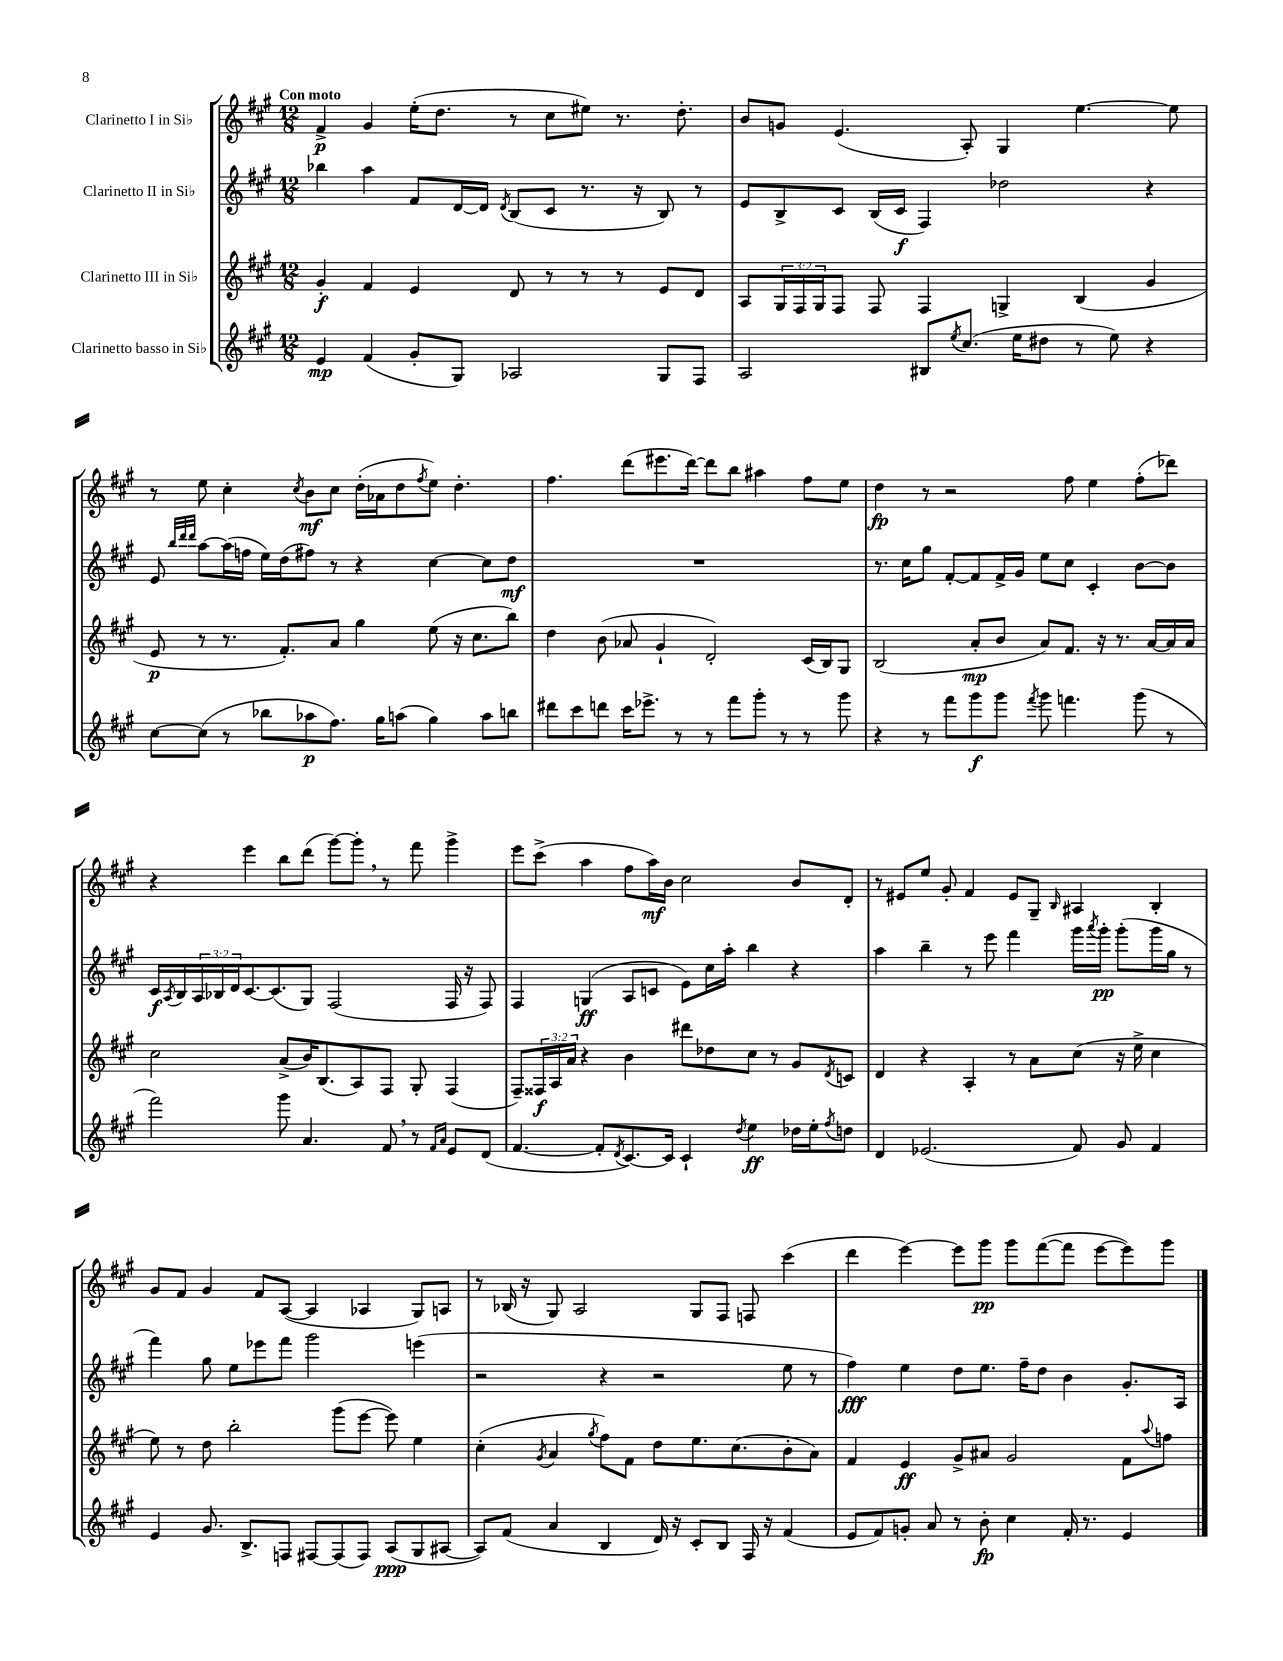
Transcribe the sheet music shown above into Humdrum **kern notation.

**kern	**dynam	**kern	**dynam	**kern	**dynam	**kern	**dynam
*part4	*part4	*part3	*part3	*part2	*part2	*part1	*part1
*staff4	*staff4	*staff3	*staff3	*staff2	*staff2	*staff1	*staff1
*I"Clarinetto basso in Si♭	*	*I"Clarinetto III in Si♭	*	*I"Clarinetto II in Si♭	*	*I"Clarinetto I in Si♭	*
*clefG2	*	*clefG2	*	*clefG2	*	*clefG2	*
*k[f#c#g#]	*	*k[f#c#g#]	*	*k[f#c#g#]	*	*k[f#c#g#]	*
*M12/8	*	*M12/8	*	*M12/8	*	*M12/8	*
=1	=1	=1	=1	=1	=1	=1	=1
!	!	!	!	!	!	!LO:TX:a:B:t=Con moto	!
4e/	mp	4g#'/	f	4bb-X\	.	4f#^/	p
(4f#/	.	4f#/	.	4aa\	.	4g#/	.
8g#'/L	.	4e/	.	8f#/L	.	(16ee'\KL	.
.	.	.	.	.	.	8.dd\J	.
8G#/J)	.	.	.	[16d/L	.	.	.
.	.	.	.	16d/JJ]	.	.	.
.	.	.	.	8qd/	.	.	.
2A-X/	.	8d/	.	(8B/L	.	8r	.
.	.	8r	.	8c#/J	.	8cc#\L	.
.	.	8r	.	8.r	.	8ee#X\J)	.
.	.	8r	.	.	.	8.r	.
.	.	.	.	16r	.	.	.
8G#/L	.	8e/L	.	8B/)	.	.	.
.	.	.	.	.	.	8.dd'\	.
8F#/J	.	8d/J	.	8r	.	.	.
=2	=2	=2	=2	=2	=2	=2	=2
2A/	.	8A/L	.	8e/L	.	8b/L	.
.	.	24G#/L	.	8B^/	.	8gn/J	.
.	.	24F#/	.	.	.	.	.
.	.	24G#/J	.	.	.	.	.
.	.	8F#/J	.	8c#/J	.	(4.e/	.
.	.	8F#/	.	(16B/LL	.	.	.
.	.	.	.	16c#/JJ	f	.	.
8B#X/L	.	4F#/	.	4F#/)	.	.	.
8qee/	.	.	.	.	.	.	.
(8.cc#/J	.	.	.	.	.	8A'/)	.
.	.	4Gn^/	.	2dd-X\	.	4G#/	.
16ee\KL	.	.	.	.	.	.	.
8dd#X\J	.	.	.	.	.	.	.
8r	.	(4B/	.	.	.	[4.ee\	.
8ee\)	.	.	.	.	.	.	.
4r	.	4g#/	.	4r	.	.	.
.	.	.	.	.	.	8ee\]	.
!!LO:LB:g=z
=3	=3	=3	=3	=3	=3	=3	=3
[8cc#\L	.	8e/	p	8e/	.	8r	.
.	.	.	.	32qqbb/LLL	.	.	.
.	.	.	.	32qqddd/	.	.	.
.	.	.	.	32qqddd/JJJ	.	.	.
(8cc#\J]	.	8r	.	[8aa\L	.	8ee\	.
8r	.	8.r	.	(16aa\L]	.	4cc#'\	.
.	.	.	.	16ffn\JJ	.	.	.
8bb-X\L	.	.	.	16ee\LL)	.	.	.
.	.	8.f#'/L)	.	(16dd\J	.	.	.
.	.	.	.	.	.	8qcc#/	.
8aa-X\	p	.	.	8ff#X\J)	.	8b\L	mf
8.ff#\J)	.	8a/J	.	8r	.	8cc#\J	.
.	.	4gg#\	.	4r	.	(16dd'\LL	.
16gg#\KL	.	.	.	.	.	16a-X\J	.
(8aan\J	.	.	.	.	.	8dd\	.
.	.	.	.	.	.	8qff#/	.
4gg#\)	.	(8ee\	.	[4cc#\	.	8ee\J)	.
.	.	16r	.	.	.	4.dd'\	.
.	.	8.cc#\L	.	.	.	.	.
8aa\L	.	.	.	8cc#\L]	.	.	.
8bbn\J	.	8bb\J)	.	8dd\J	mf	.	.
=4	=4	=4	=4	=4	=4	=4	=4
8ddd#X\L	.	4dd\	.	1.r	.	4.ff#\	.
8ccc#\	.	.	.	.	.	.	.
8dddn\J	.	(8b\	.	.	.	.	.
16ccc#\KL	.	8a-X/	.	.	.	(8ddd\L	.
8.eee-X^\J	.	.	.	.	.	.	.
.	.	4g#`/	.	.	.	8.eee#X\	.
8r	.	.	.	.	.	.	.
.	.	.	.	.	.	[16ddd\Jk)	.
8r	.	2d'/)	.	.	.	8ddd\L]	.
8fff#\L	.	.	.	.	.	8bb\J	.
8ggg#'\J	.	.	.	.	.	4aa#X\	.
8r	.	.	.	.	.	.	.
8r	.	(16c#/LL	.	.	.	8ff#\L	.
.	.	16B/J)	.	.	.	.	.
8ggg#\	.	8G#/J	.	.	.	8ee\J	.
=5	=5	=5	=5	=5	=5	=5	=5
4r	.	(2B/	.	8.r	.	4dd\	fp
.	.	.	.	16cc#\KL	.	.	.
8r	.	.	.	8gg#\J	.	8r	.
8fff#\L	.	.	.	[8f#'/L	.	2r	.
8ggg#\	f	8a'/L	mp	8f#/]	.	.	.
8ggg#\J	.	8b/J	.	16f#^/L	.	.	.
.	.	.	.	16g#/JJ	.	.	.
8qfff#/	.	.	.	.	.	.	.
8ggg#\	.	8a/L)	.	8ee\L	.	.	.
4.fffn\	.	8.f#/J	.	8cc#\J	.	8ff#\	.
.	.	.	.	4c#'/	.	4ee\	.
.	.	16r	.	.	.	.	.
.	.	8.r	.	.	.	.	.
(8ggg#\	.	.	.	[8b\L	.	(8ff#'\L	.
.	.	[16a/LL	.	.	.	.	.
8r	.	16a/]	.	8b\J]	.	8ddd-X\J)	.
.	.	16a/JJ	.	.	.	.	.
!!LO:LB:g=z
=6	=6	=6	=6	=6	=6	=6	=6
2fff#\)	.	2cc#\	.	16c#/LL	f	4r	.
.	.	.	.	8qA/	.	.	.
.	.	.	.	16B/	.	.	.
.	.	.	.	24A/	.	.	.
.	.	.	.	24B-X/	.	.	.
.	.	.	.	24d/J	.	.	.
.	.	.	.	[8.c#/	.	4eee\	.
.	.	.	.	(8.c#/]	.	.	.
8ggg#\	.	(8a^/L	.	.	.	8bb\L	.
4.a/	.	16b/K)	.	8G#/J)	.	(8ddd\J	.
.	.	(8.B/	.	.	.	.	.
.	.	.	.	(2F#/	.	[8ggg#\L)	.
.	.	8A/)	.	.	.	8ggg#',\J]	.
8f#,/	.	8F#/J	.	.	.	8r	.
8r	.	8G#'/	.	.	.	8fff#\	.
16qqf#/LL	.	.	.	.	.	.	.
16qqa/JJ	.	.	.	.	.	.	.
8e/L	.	(4F#/	.	16F#/	.	4ggg#^\	.
.	.	.	.	16r	.	.	.
(8d/J	.	.	.	8F#/)	.	.	.
=7	=7	=7	=7	=7	=7	=7	=7
[4.f#/	.	8F#~/L)	.	4F#/	.	8eee\L	.
.	.	24F##X/L	f	.	.	(8ccc#^\J	.
.	.	24A/	.	.	.	.	.
.	.	24a/JJ	.	.	.	.	.
.	.	4r	.	(4Gn/	ff	4aa\	.
8f#'/L]	.	.	.	.	.	.	.
8qd/	.	.	.	.	.	.	.
[8.c#/)	.	4b\	.	8A/L	.	8ff#\L	.
.	.	.	.	8cn/J	.	16aa\L)	mf
16c#/Jk]	.	.	.	.	.	16b\JJ	.
4c#`/	.	8ddd#X\L	.	8e\L)	.	2cc#\	.
.	.	8dd-X\	.	16cc#\L	.	.	.
.	.	.	.	16aa'\JJ	.	.	.
8qdd/	.	.	.	.	.	.	.
4ee\	ff	8cc#\J	.	4bb\	.	.	.
.	.	8r	.	.	.	.	.
16dd-X\LL	.	8g#/L	.	4r	.	8b/L	.
16ee'\J	.	.	.	.	.	.	.
8qff#/	.	8qd/	.	.	.	.	.
8ddn\J	.	8cn/J	.	.	.	8d'/J	.
=8	=8	=8	=8	=8	=8	=8	=8
4d/	.	4d/	.	4aa\	.	8r	.
.	.	.	.	.	.	8e#X/L	.
(2.e-X/	.	4r	.	4bb~\	.	8ee/J	.
.	.	.	.	.	.	8g#'/	.
.	.	4A'/	.	8r	.	4f#/	.
.	.	.	.	8eee\	.	.	.
.	.	8r	.	4fff#\	.	8e#/L	.
.	.	8a\L	.	.	.	8G#~/J	.
.	.	.	.	.	.	16qqB/	.
8f#/)	.	(8cc#\J	.	16ggg#\LL	.	4A#X/	.
.	.	.	.	8qaaa/	.	.	.
.	.	.	.	16ggg#'\JJ	pp	.	.
8g#/	.	16r	.	(8ggg#'\L	.	.	.
.	.	16ee^\	.	.	.	.	.
4f#/	.	4cc#\	.	16ggg#\L	.	4B'/	.
.	.	.	.	16gg#\JJ	.	.	.
.	.	.	.	8r	.	.	.
!!LO:LB:g=z
=9	=9	=9	=9	=9	=9	=9	=9
4e/	.	8ee\)	.	4fff#\)	.	8g#/L	.
.	.	8r	.	.	.	8f#/J	.
8.g#/	.	8dd\	.	8gg#\	.	4g#/	.
.	.	2bb'\	.	8ee\L	.	.	.
8.B^/L	.	.	.	.	.	.	.
.	.	.	.	8eee-X\	.	8f#/L	.
8Fn/J	.	.	.	8fff#\J	.	([8A/J	.
[8F#X/L	.	.	.	2ggg#\	.	4A/]	.
(8F#/]	.	(8ggg#\L	.	.	.	.	.
8F#/J)	.	[8eee\J	.	.	.	4A-X/	.
(8A/L	ppp	8eee\])	.	.	.	.	.
8G#/	.	4ee\	.	(4eeen\	.	8G#/L)	.
[8A#X/J	.	.	.	.	.	8An/J	.
=10	=10	=10	=10	=10	=10	=10	=10
8A#/L])	.	(4cc#'\	.	2r	.	8r	.
(8f#/J	.	.	.	.	.	(16B-X/	.
.	.	.	.	.	.	16r	.
.	.	8qg#/	.	.	.	.	.
4a/	.	4a/	.	.	.	8G#/)	.
.	.	.	.	.	.	2A/	.
.	.	8qgg#/	.	.	.	.	.
4B/	.	8ff#\L)	.	4r	.	.	.
.	.	8f#\J	.	.	.	.	.
16d/)	.	8dd\L	.	2r	.	.	.
16r	.	.	.	.	.	.	.
8c#'/L	.	8.ee\	.	.	.	8G#/L	.
8B/J	.	.	.	.	.	8F#/J	.
.	.	(8.cc#\	.	.	.	.	.
16F#/	.	.	.	.	.	8Fn/	.
16r	.	.	.	.	.	.	.
(4f#/	.	8b'\	.	8ee\	.	(4ccc#\	.
.	.	8a\J)	.	8r	.	.	.
=11	=11	=11	=11	=11	=11	=11	=11
8e/L	.	4f#/	.	4ff#\)	fff	4ddd\	.
8f#/)	.	.	.	.	.	.	.
8gn'/J	.	4e/	ff	4ee\	.	[4eee\)	.
8a/	.	.	.	.	.	.	.
8r	.	8g#^/L	.	8dd\L	.	8eee\L]	.
8b'\	fp	8a#X/J	.	8.ee\J	.	8ggg#\J	pp
4cc#\	.	2g#/	.	.	.	8ggg#\L	.
.	.	.	.	16ff#~\KL	.	.	.
.	.	.	.	8dd\J	.	([8fff#\	.
16f#'/	.	.	.	4b\	.	8fff#\J]	.
8.r	.	.	.	.	.	.	.
.	.	.	.	.	.	[8eee\L	.
4e/	.	8f#\L	.	8.g#'/L	.	8eee\])	.
.	.	8qqaa/	.	.	.	.	.
.	.	8ffn\J	.	.	.	8ggg#\J	.
.	.	.	.	16A/Jk	.	.	.
==	==	==	==	==	==	==	==
*-	*-	*-	*-	*-	*-	*-	*-
